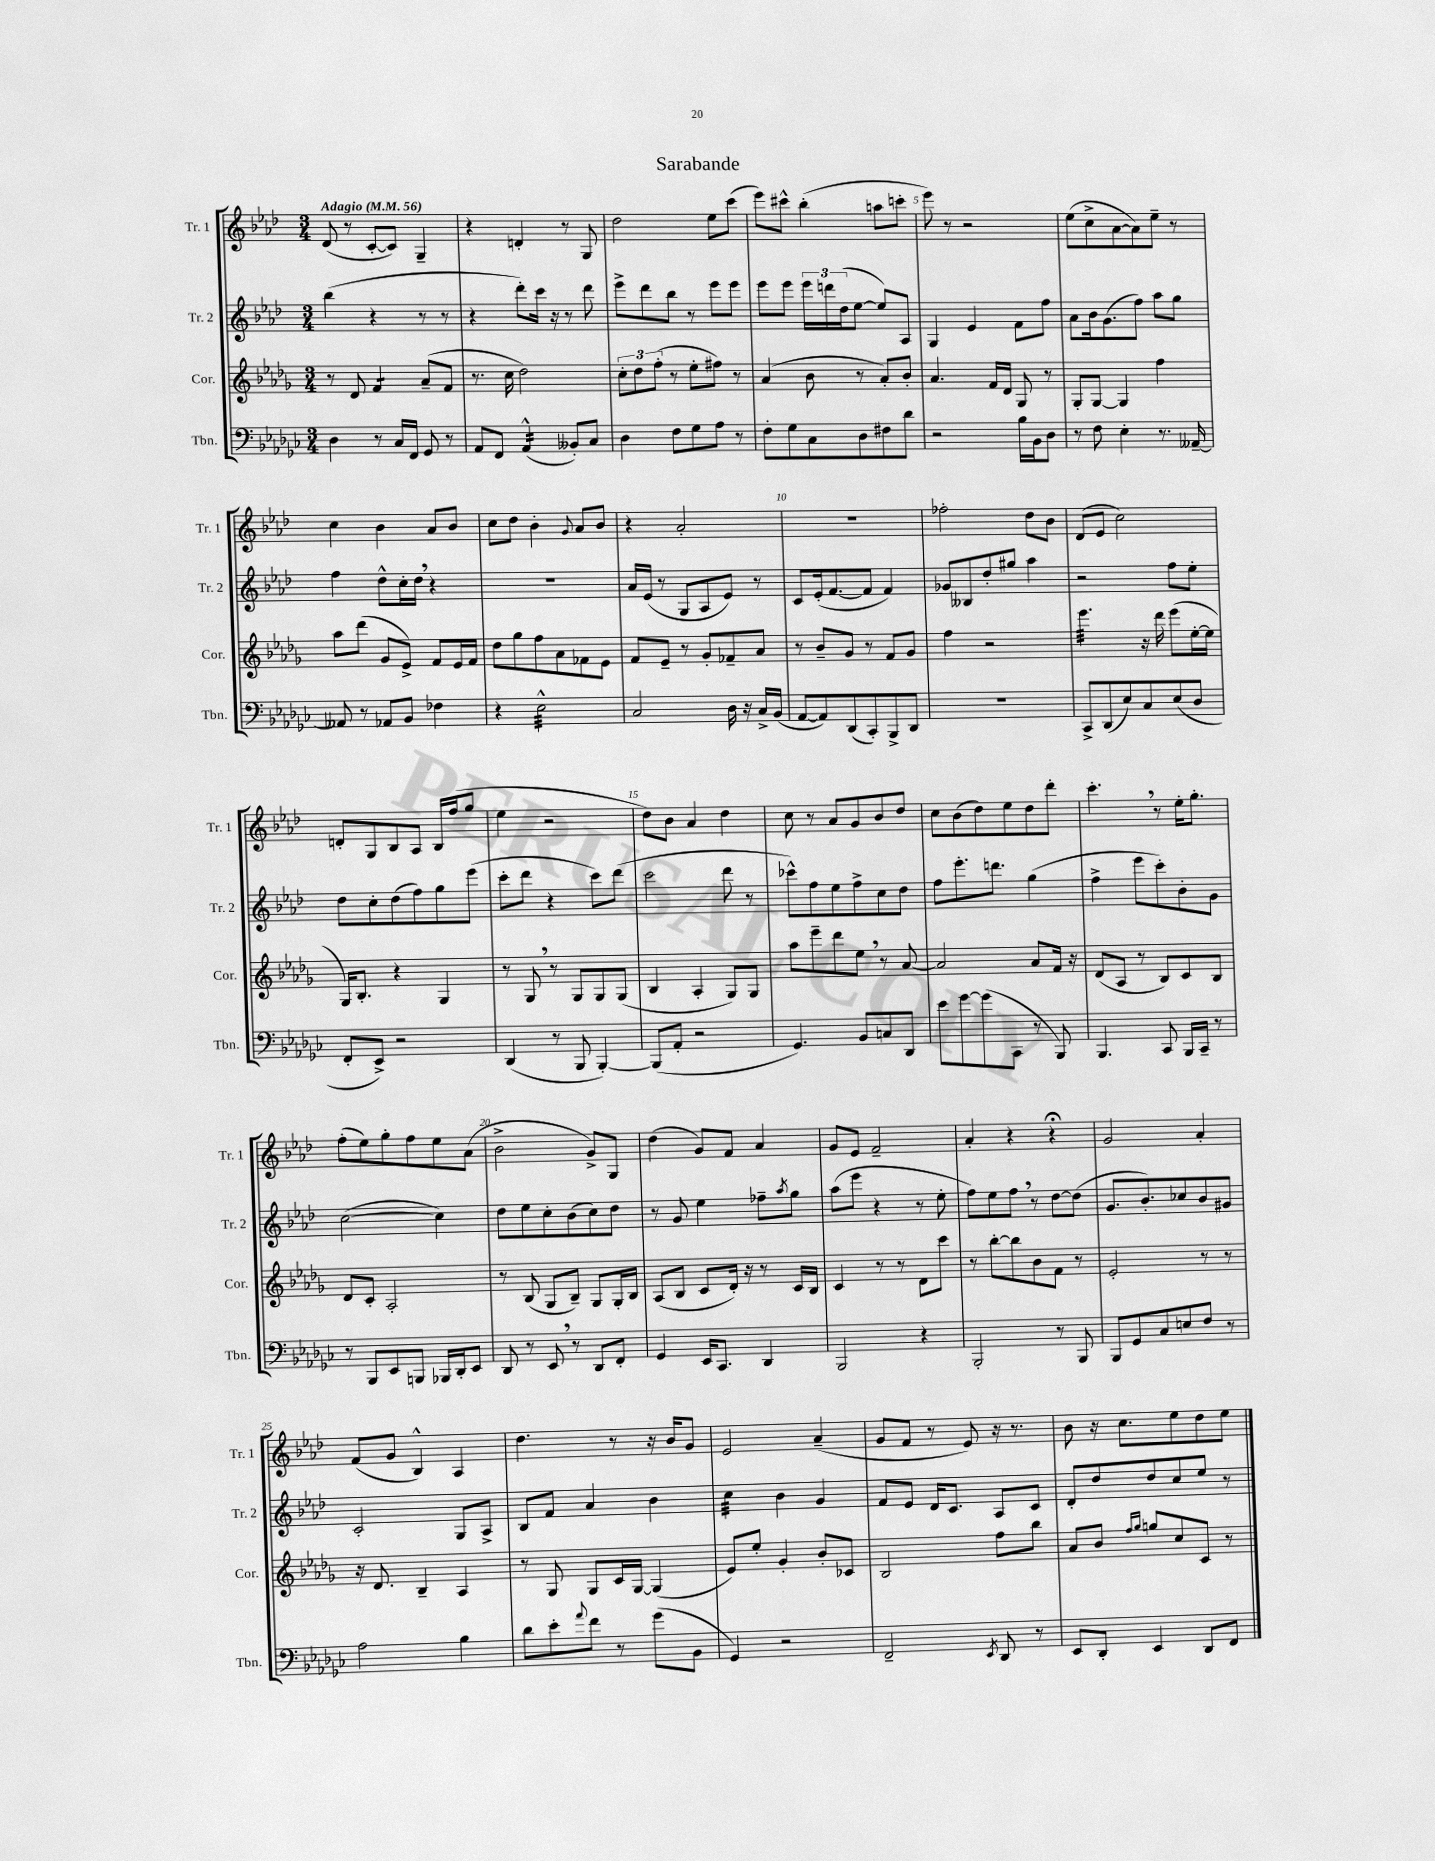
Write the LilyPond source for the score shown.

\header { title = "Sarabande" }
<<
\new StaffGroup <<
\new Staff = "s0" \with { instrumentName = "Tr. 1" shortInstrumentName = "Tr. 1" } {
    \clef treble \key aes \major \numericTimeSignature \time 3/4 \tempo "Adagio" 4 = 56
    des'8( r8 c'8~-. c'8) g4-- |
    r4 d'4-. r8 g8 |
    des''2 ees''8 c'''8( |
    ees'''8) cis'''8-^ bes''4-.( a''8 c'''8-. |
    ees'''8) r8 r2 |
    ees''8( c''8-> aes'8~ aes'8) ees''8-- r8 |
    c''4 bes'4 aes'8 bes'8 |
    c''8 des''8 bes'4-. \appoggiatura { g'8 } aes'8 bes'8 |
    r4 aes'2-. |
    R2. |
    fes''2-. des''8 bes'8 |
    des'8( ees'8 c''2) |
    d'8-. g8 bes8 aes8 bes16 f''16( g''8 |
    ees''4 r2 |
    des''8) bes'8 aes'4 des''4 |
    c''8 r8 aes'8 g'8 bes'8 des''8 |
    c''8 bes'8( des''8) ees''8 des''8 des'''8-. |
    c'''4.-. \breathe r8 ees''16-. g''8.-. |
    f''8-.( ees''8) g''8-. f''8 ees''8 aes'8( |
    bes'2-> g'8->) g8 |
    des''4( g'8) f'8 aes'4 |
    g'8 ees'8 f'2-- |
    aes'4-. r4 r4\fermata |
    g'2 aes'4-. |
    f'8( g'8 bes4-^) aes4 |
    des''4. r8 r16 bes'16 g'8 |
    ees'2 aes'4--( |
    g'8 f'8 r8 ees'8) r16 r8. |
    bes'8 r16 c''8. ees''8 des''8 ees''8 \bar "|." |
}
\new Staff = "s1" \with { instrumentName = "Tr. 2" shortInstrumentName = "Tr. 2" } {
    \clef treble \key aes \major \numericTimeSignature \time 3/4
    bes''4( r4 r8 r8 |
    r4 des'''8-.) c'''16 r16 r8 des'''8 |
    ees'''8-> des'''8 bes''8 r8 ees'''8 ees'''8 |
    ees'''8 ees'''8 \tuplet 3/2 { ees'''16 d'''16 des''16( } ees''8~ ees''8) aes8 |
    g4 ees'4 f'8 f''8 |
    aes'8 bes'16 g'8.( f''8) aes''8 g''8 |
    f''4 des''8-^ c''16-. des''16 \breathe r4 |
    R2. |
    aes'16 ees'16( r8 g8 aes8 ees'8) r8 |
    c'8 ees'16-.( f'8.~ f'8 f'4) |
    ges'8 beses8 des''8-. gis''8 aes''4 |
    r2 f''8 ees''8-. |
    des''8 c''8-. des''8( f''8) g''8 ees'''8( |
    c'''8-. des'''8 r4 c'''8) des'''8( |
    c'''2 des'''8 r8 |
    ces'''8-^) f''8 ees''8 f''8-> c''8 des''8 |
    f''8 ees'''8.-. d'''8. g''4( |
    f''4-> ees'''8 c'''8-.) bes'8-. g'8 |
    c''2~( c''4) |
    des''8 ees''8 c''8-. bes'8( c''8) des''8 |
    r8 g'8 ees''4 fes''8-- \acciaccatura { aes''8 } g''8 |
    aes''8( ees'''8 r4 r8 ees''8-. |
    f''8) ees''8 f''8 \breathe r8 des''8~ des''8( |
    g'8. bes'8.-.) ces''8 bes'8 gis'8 |
    c'2-. g8 aes8-> |
    bes8 f'8 aes'4 bes'4 |
    c''4:32 bes'4 g'4 |
    f'8 ees'8 des'16 c'8. aes8 c'8 |
    des'8-. des''8 des''8 c''8 ees''8 r8 \bar "|." |
}
\new Staff = "s2" \with { instrumentName = "Cor." shortInstrumentName = "Cor." } {
    \clef treble \key des \major \numericTimeSignature \time 3/4
    r8 des'8 f'4:8 aes'8--( f'8 |
    r8. c''16 des''2) |
    \tuplet 3/2 { c''8-. des''8 f''8-.( } r8 ees''8-. fis''8) r8 |
    aes'4( bes'8 r8 aes'8-.) bes'8-. |
    aes'4. f'16 des'16 ges8 r8 |
    ges8-. ges8~ ges4 f''4 |
    aes''8 des'''8( ges'8 ees'8->) f'8 ees'16 f'16 |
    des''8 ges''8 f''8 aes'8 fes'8 ees'8 |
    f'8 ees'8-- r8 ges'8-. fes'8-- aes'8 |
    r8 bes'8-- ges'8 r8 f'8 ges'8 |
    f''4 r2 |
    ees'''4.:32 r16 des'''16 ees'''8( ees''16~-. ees''16 |
    ges16) bes8.-. r4 ges4 |
    r8 ges8 \breathe r8 ges8 ges8 ges8( |
    bes4 aes4-. ges8) ges8 |
    aes''8 ees'''8-- des'''8 ees''8 \breathe r8 aes'8~ |
    aes'2 aes'8 f'16 r16 |
    des'8( aes8 r8 bes8) c'8 bes8 |
    des'8 c'8-. aes2-. |
    r8 bes8( ges8 bes8--) ges8 ges16-. bes16 |
    aes8( bes8 c'8 des'16-.) r16 r8 c'16 bes16 |
    c'4 r8 r8 des'8 c'''8 |
    r8 bes''8~-. bes''8 bes'8 f'8 r8 |
    ees'2-. r8 r8 |
    r16 des'8. bes4-- aes4 |
    r8 ges8 ges8 c'16 ges16~ ges4( |
    ees'8) ees''8-. ges'4-. bes'8-. ces'8 |
    bes2 f''8 bes''8 |
    aes'8 bes'8 \grace { f''16 ges''16 } g''8 c''8 c'8 r8 \bar "|." |
}
\new Staff = "s3" \with { instrumentName = "Tbn." shortInstrumentName = "Tbn." } {
    \clef bass \key ges \major \numericTimeSignature \time 3/4
    des4 r8 ces16 f,16 ges,8 r8 |
    aes,8 f,8 aes,4:16-^( beses,8-.) ces8 |
    des4 f8 ges8 aes8 r8 |
    f8-. ges8 ces8 des8 fis8 des'8 |
    r2 bes16 bes,16 des8 |
    r8 f8 ees4-. r8. aeses,16~-- |
    aeses,8 r8 aes,8 bes,8 fes4 |
    r4 ees2:32-^ |
    ces2 des16 r16 ces16-> bes,16( |
    aes,8~ aes,8) des,8( ces,8-.) bes,,8-> des,8 |
    R2. |
    ces,8-> des,8( ees8) ces8 ees8( des8 |
    f,8-. ees,8->) r2 |
    des,4( r8 bes,,8 bes,,4~-.) |
    bes,,8( aes,8-. r2 |
    ges,4.) bes,8 c8 des,8 |
    ees'8 ges'8~ ges'8( ces,8 r8 bes,,8) |
    bes,,4. ces,8 bes,,16 ces,16-- r8 |
    r8 bes,,8 ees,8 b,,8 bes,,16 des,16-. ees,8 |
    des,8 r8 ees,8 \breathe r8 des,8 f,8-. |
    ges,4 ees,16 ces,8. des,4 |
    bes,,2 r4 |
    bes,,2-. r8 bes,,8 |
    bes,,8 ges,8 ces8 e8 f8 r8 |
    aes2 bes4 |
    des'8 ees'8-. \appoggiatura { aes'8 } f'8 r8 ges'8( bes,8 |
    ges,4) r2 |
    f,2-- \acciaccatura { ees,8 } des,8 r8 |
    ees,8 des,8-. ees,4 des,8 f,8 \bar "|." |
}
>>
>>
\layout { \context { \Score \override BarNumber.break-visibility = ##(#f #t #t) barNumberVisibility = #(every-nth-bar-number-visible 5) } }
